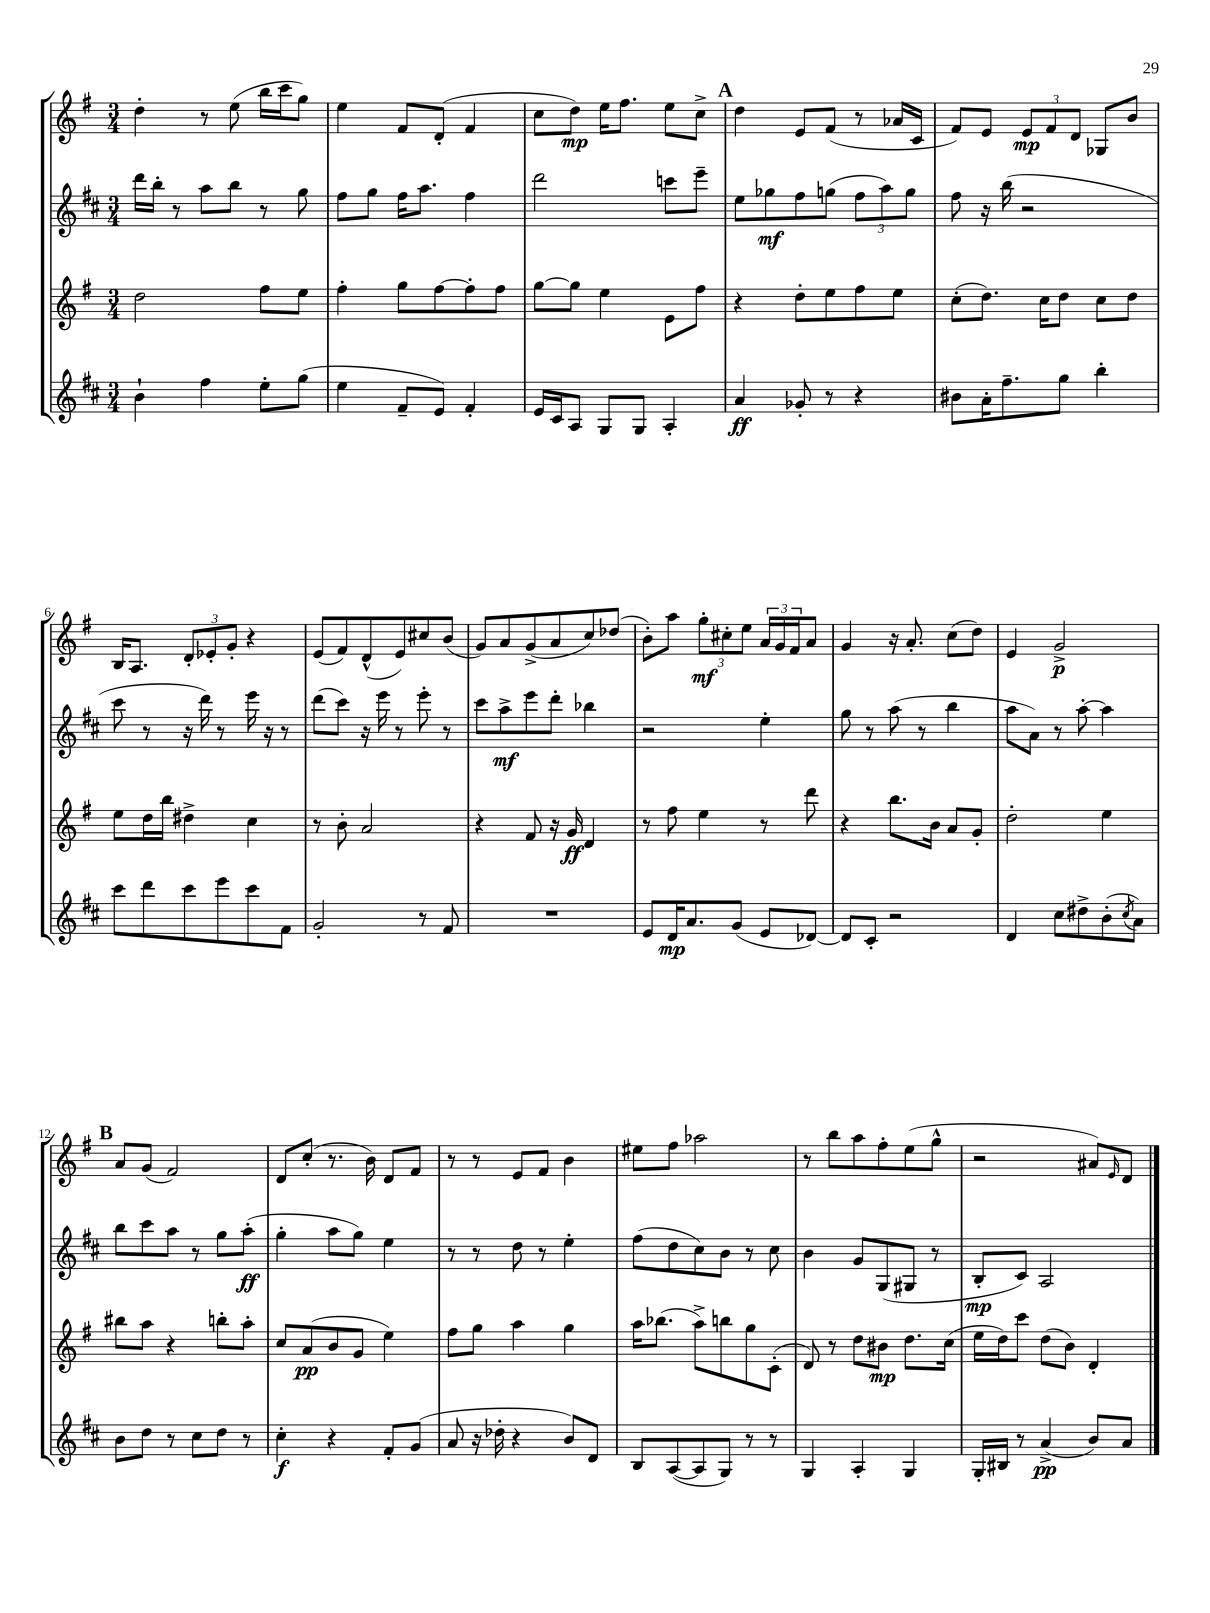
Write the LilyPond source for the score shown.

<<
\new StaffGroup <<
\new Staff = "s0" {
    \clef treble \key g \major \numericTimeSignature \time 3/4
    d''4-. r8 e''8( b''16 c'''16 g''8) |
    e''4 fis'8 d'8-.( fis'4 |
    c''8 d''8\mp) e''16 fis''8. e''8 c''8-> |
    \mark \markup { \bold "A" } d''4 e'8 fis'8( r8 aes'16 c'16 |
    fis'8) e'8 \tuplet 3/2 { e'8\mp fis'8 d'8 } ges8 b'8 |
    b16 a8. \tuplet 3/2 { d'8-. ees'8-. g'8-. } r4 |
    e'8( fis'8) d'8-^( e'8) cis''8 b'8( |
    g'8) a'8 g'8->( a'8 c''8) des''8( |
    b'8-.) a''8 \tuplet 3/2 { g''8-.\mf cis''8-. e''8 } \tuplet 3/2 { a'16 g'16 fis'16 } a'8 |
    g'4 r16 a'8.-. c''8( d''8) |
    e'4 g'2->\p |
    \mark \markup { \bold "B" } a'8 g'8( fis'2) |
    d'8 c''8-.( r8. b'16) d'8 fis'8 |
    r8 r8 e'8 fis'8 b'4 |
    eis''8 fis''8 aes''2 |
    r8 b''8 a''8 fis''8-. e''8( g''8-^ |
    r2 ais'8) \grace { e'16 } d'8 \bar "|." |
}
\new Staff = "s1" {
    \clef treble \key d \major \numericTimeSignature \time 3/4
    d'''16 b''16-. r8 a''8 b''8 r8 g''8 |
    fis''8 g''8 fis''16 a''8. fis''4 |
    d'''2 c'''8 e'''8-- |
    \mark \markup { \bold "A" } e''8 ges''8\mf fis''8 g''8( \tuplet 3/2 { fis''8 a''8) g''8 } |
    fis''8 r16 b''16( r2 |
    cis'''8 r8 r16 d'''16) r8 e'''16 r16 r8 |
    d'''8( cis'''8) r16 e'''16 r8 e'''8-. r8 |
    cis'''8 a''8->\mf e'''8 d'''8-. bes''4 |
    r2 e''4-. |
    g''8 r8 a''8( r8 b''4 |
    a''8 a'8) r8 a''8~-. a''4 |
    \mark \markup { \bold "B" } b''8 cis'''8 a''8 r8 g''8 a''8-.\ff( |
    g''4-. a''8 g''8) e''4 |
    r8 r8 d''8 r8 e''4-. |
    fis''8( d''8 cis''8) b'8 r8 cis''8 |
    b'4 g'8 g8( gis8 r8 |
    b8-.\mp cis'8) a2 \bar "|." |
}
\new Staff = "s2" {
    \clef treble \key g \major \numericTimeSignature \time 3/4
    d''2 fis''8 e''8 |
    fis''4-. g''8 fis''8~ fis''8-. fis''8 |
    g''8~ g''8 e''4 e'8 fis''8 |
    \mark \markup { \bold "A" } r4 d''8-. e''8 fis''8 e''8 |
    c''8-.( d''8.) c''16 d''8 c''8 d''8 |
    e''8 d''16 b''16 dis''4-> c''4 |
    r8 b'8-. a'2 |
    r4 fis'8 r16 g'16\ff d'4 |
    r8 fis''8 e''4 r8 d'''8 |
    r4 b''8. b'16 a'8 g'8-. |
    d''2-. e''4 |
    \mark \markup { \bold "B" } bis''8 a''8 r4 b''8-. a''8-. |
    c''8 a'8\pp( b'8 g'8 e''4) |
    fis''8 g''8 a''4 g''4 |
    a''16 bes''8.( a''8->) b''8 g''8 c'8-.( |
    d'8) r8 d''8 bis'8\mp d''8. c''16( |
    e''16 d''16) c'''8 d''8( b'8) d'4-. \bar "|." |
}
\new Staff = "s3" {
    \clef treble \key d \major \numericTimeSignature \time 3/4
    b'4-! fis''4 e''8-. g''8( |
    e''4 fis'8-- e'8) fis'4-. |
    e'16 cis'16 a8 g8 g8 a4-. |
    \mark \markup { \bold "A" } a'4\ff ges'8-. r8 r4 |
    bis'8 a'16-. fis''8.-- g''8 b''4-. |
    cis'''8 d'''8 cis'''8 e'''8 cis'''8 fis'8 |
    g'2-. r8 fis'8 |
    R2. |
    e'8 d'16\mp a'8. g'8( e'8 des'8~) |
    des'8 cis'8-. r2 |
    d'4 cis''8 dis''8-> b'8-.( \acciaccatura { cis''8 } a'8) |
    \mark \markup { \bold "B" } b'8 d''8 r8 cis''8 d''8 r8 |
    cis''4-.\f r4 fis'8-. g'8( |
    a'8 r16 des''16-. r4 b'8) d'8 |
    b8 a8~( a8 g8) r8 r8 |
    g4 a4-. g4 |
    g16-. bis16 r8 a'4->\pp( b'8) a'8 \bar "|." |
}
>>
>>
